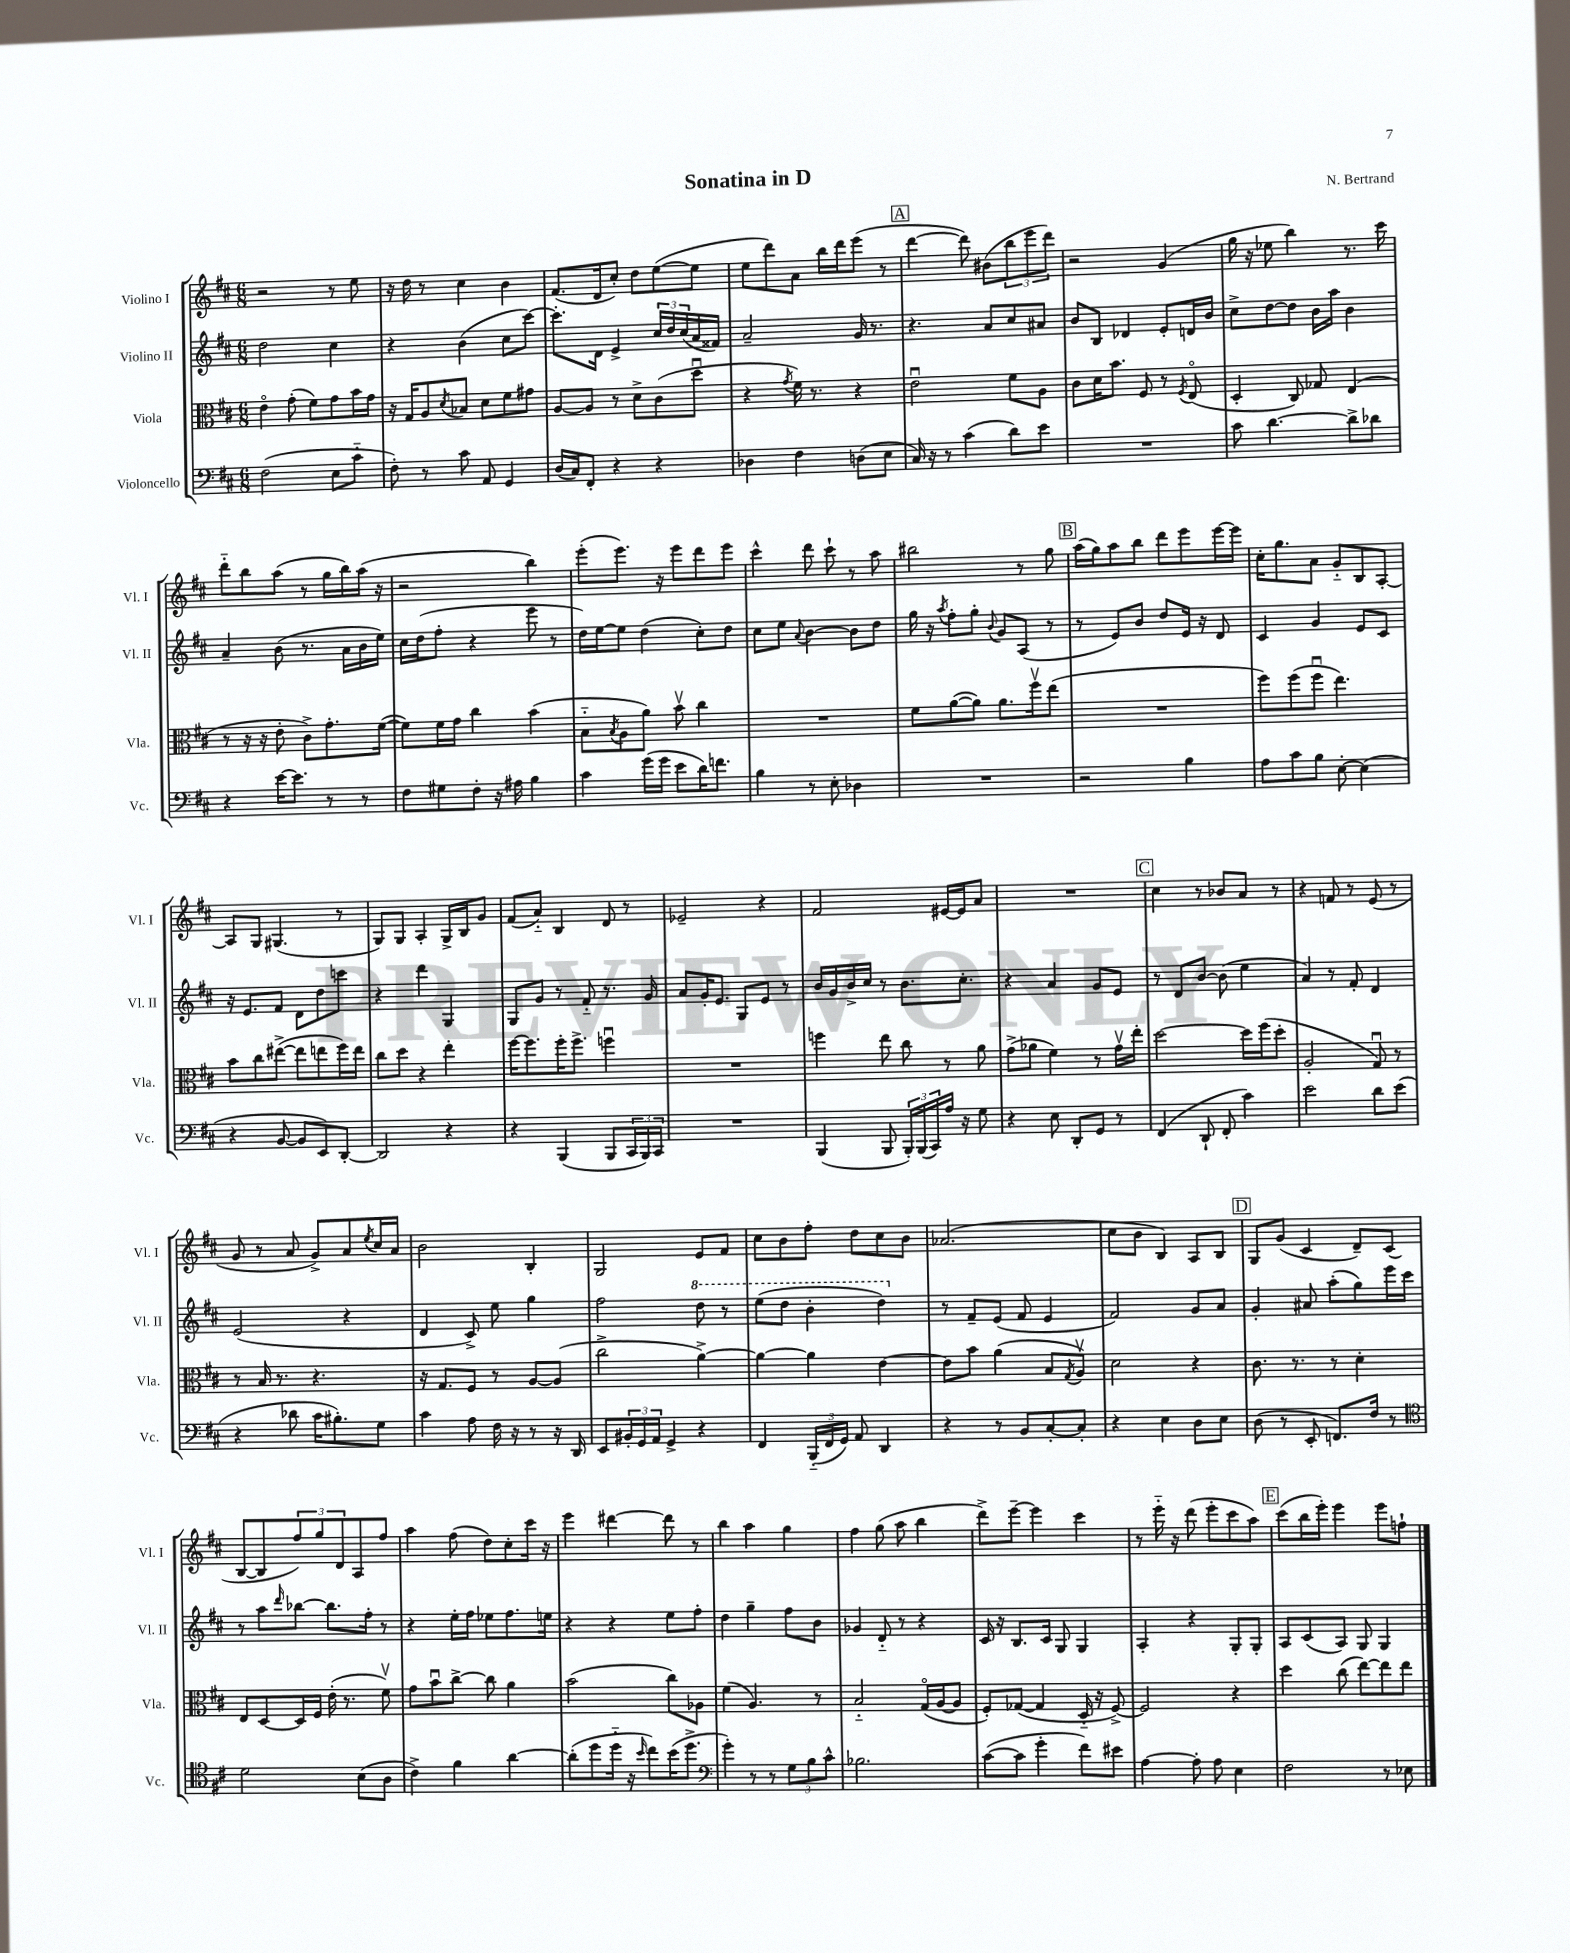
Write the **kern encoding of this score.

**kern	**kern	**kern	**kern
*staff4	*staff3	*staff2	*staff1
*clefF4	*clefC3	*clefG2	*clefG2
*k[f#c#]	*k[f#c#]	*k[f#c#]	*k[f#c#]
*M6/8	*M6/8	*M6/8	*M6/8
(2F#\	4eo\	2dd\	2r
.	(8g'\	.	.
.	8f#\L)	.	.
8E\L	8g\	4cc#\	8r
8c#'~\J	16b\L	.	8ee\
.	16g\JJ	.	.
=	=	=	=
8F#'\)	16r	4r	16r
.	16G/LK	.	16dd\
8r	8A/	.	8r
.	8qd/	.	.
8c#\	8B-/J	(4b\	4cc#\
8AA/	8d\L	.	.
4GG/	8f#\	8cc#\L	4b\
.	8g#\J	[8ccc#\J)	.
=	=	=	=
(16D/LL	[8A/L	8.ccc#'\]L	(8.f#/L
16C#/J)	.	.	.
8FF#'/J	8A/]J	.	.
.	.	16d\Jk	16d/k
4r	8r	4e^/	8cc#'/J)
.	8d^\L	.	8dd\L
4r	(8c#\	24cc#/LL	([8ee\
.	.	24dd/	.
.	.	(24cc#/	.
.	8ddu\J	16a/	8ee\]J
.	.	16f##/JJ)	.
=	=	=	=
4D-\	4r	2a~/	8ee\L
.	.	.	8ddd\)
.	8qg/	.	.
4F#\	16f#\)	.	8a\J
.	8.r	.	.
.	.	.	16bb\LL
.	.	.	16ddd\J
(8D\L	4r	16g/	(8eee\J
.	.	8.r	.
8E\J	.	.	8r
=	=	=	=
16C#/)	2eu\	4.r	[4ddd\
16r	.	.	.
8r	.	.	.
(4c#\	.	.	8ddd\])
.	.	8a/L	(8b#\L
8d\L)	8f#\L	8cc#/	12bb\
.	.	.	12eee\
8e\J	8A\J	8a#/J	.
.	.	.	12ddd\J)
=	=	=	=
2.r	8c#\L	8b/L	2r
.	16d\K	8B/J	.
.	8.b\J	.	.
.	.	4d-/	.
.	8F#/	.	.
.	8r	8e'/L	(4g/
.	8qF#/	.	.
.	(8Eo/	16d/L	.
.	.	16b/JJ	.
=	=	=	=
8c#\	4D'/	8cc#^\L	16gg\
.	.	.	16r
[4.d\	.	[8dd\	8ee-\
.	8C#/)	8dd\]J	4bb\)
.	8G-/	16b\LL	.
.	.	16aa\JJ	.
8d^\]L	(4E/	4b\	8.r
8d-\J	.	.	.
.	.	.	16ccc#\
=	=	=	=
4r	8r	4a~/	8ddd'~\L
.	16r	.	8bb\
.	16r	.	.
[16e\LK	8e'\	(8b\	(8aa\J
8.e\]J	.	.	.
.	8c#^\L)	8.r	8r
8r	8.g'\	.	16gg\LL
.	.	16a\LL	16bb\)
8r	.	16b\	(16aa\JJ
.	([16f#\Jk	16ee\JJ)	16r
=	=	=	=
8F#\L	8f#\]L)	16cc#\LL	2r
.	.	(16dd\J	.
8G#\	16f#\L	8ff#'\J	.
.	16g\JJ	.	.
8F#'\J	4cc#\	4r	.
16r	.	.	.
16A#\	.	.	.
4B\	(4b\	8eee\	4bb\)
.	.	8r	.
=	=	=	=
4c#\	8B'~\L	16dd\LL)	(8eee'\L
.	.	[16ee\J	.
.	8qB/	.	.
.	8A\	8ee\]J	8.eee\J)
(16g\LL	8a\J)	(4dd\	.
16g\JJ	.	.	16r
8e\L	8bv\	.	8eee\L
16d\K)	4cc#\	8cc#'\L)	8ddd\
8.f\J	.	.	.
.	.	8dd\J	8eee\J
=	=	=	=
4B\	2.r	8cc#\L	4ccc#^^\
.	.	8ee\J	.
.	.	8qqa/	.
8r	.	[4b\	8ddd\
8E'\	.	.	8ccc#`\
4D-\	.	8b\]L	8r
.	.	8dd\J	8aa\
=	=	=	=
2.r	8f#\L	16gg\	2bb#\
.	.	16r	.
.	.	8qaa/	.
.	([8a\	8ff#'\L	.
.	8a\]J)	8gg'\J	.
.	.	8qqb/	.
.	8.a\L	8g/L	.
.	.	(8A/J	8r
.	16ff#v\k	.	.
.	(8ee\J	8r	8gg\
=	=	=	=
2r	2.r	8r	(16aa\LL
.	.	.	16gg\J)
.	.	8e/L)	8aa\
.	.	8b/J	8bb\J
.	.	8dd/L	8ddd\L
4B\	.	16e/Jk	8eee\
.	.	16r	.
.	.	8d/	[16eee\L
.	.	.	16eee\]JJ
=	=	=	=
8A\L	8ff#\L)	4c#/	16cc#'\LK
.	.	.	8.gg\
8c#\	(8ff#\	.	.
8B\J	8ff#u\J	4g/	8a\J
[8E'\	4.ee\)	.	8g'~/L
(4E\]	.	8e/L	8B/
.	.	8c#/J	[8A'/J
=	=	=	=
4r	8b\L	16r	8A/]L
.	.	8.e/L	.
.	8cc#\	.	8G/J
[8BB/	([8ee#^\J	8f#/J	(4.G#/
8BB/]L	8ee#\]L	8d\L	.
8EE/)	8ee\	8dd\	.
[8DD'/J	16ff#\L)	8ccc\J	8r
.	16ee\JJ	.	.
=	=	=	=
2DD/]	8cc#\L	4r	8G/L)
.	8dd\J	.	8G/J
.	4r	4ddd\	4A'/
4r	4ee'\	4G/	16G^/LL
.	.	.	16B/J
.	.	.	8g/J
=	=	=	=
4r	[16ff#\LK	8G/L	(8f#/L
.	8.ff#\]	.	.
.	.	8g/J	8a'~/J)
(4BBB/	16ff#'\K	8r	4B/
.	8.ff#^\J	.	.
.	.	8f#'~/	.
8BBB/L	4ffu\	8.r	8d/
24CC#/L	.	.	8r
24BBB/)	.	.	.
.	.	16g/	.
24CC#/JJ	.	.	.
=	=	=	=
2.r	2.r	8a/L	2e-~/
.	.	16g'/K	.
.	.	8.e/J	.
.	.	8G/L	.
.	.	8e/J	4r
.	.	8r	.
=	=	=	=
(4BBB/	4ff\	16b/LL	2f#/
.	.	16g/	.
.	.	16b^/	.
.	.	16cc#/JJ	.
8BBB/	8ee\	8r	.
24BBB'/LL)	8cc#\	8.b\L	.
(24BBB/	.	.	.
24CC#/)	.	.	.
16A/JJ	8r	.	[16e#/LL
16r	.	8.cc#'\J	16e#/]J
8G\	8a\	.	8a/J
=	=	=	=
4r	(8g^\L	4r	2.r
.	8a-\J	.	.
8E\	4f#\)	4a/	.
8DD'/L	.	.	.
8GG/J	8r	8g/L	.
8r	16gv\LL	8e/J	.
.	16ee'\JJ	.	.
=	=	=	=
(4FF#/	[2dd\	8r	4cc#\
.	.	8d/L	.
8DD`/	.	[8b/J	8r
8FF#'/	.	(8b\]	8b-/L
4c#\)	16dd\]LL	4ee\	8a/J
.	(16ff#\J	.	.
.	8dd'\J	.	8r
=	=	=	=
2e\	2A'/	4a/)	4r
.	.	8r	8f/
.	.	8f#'/	8r
8d\L	8Gu/)	4d/	(8e/
(8e\J	8r	.	8r
=	=	=	=
4r	8r	(2e/	8g/
.	16B/	.	8r
.	8.r	.	.
8d-\	.	.	8a/
16c#\LK	4.r	.	8g^/L)
8.B#'\)	.	.	.
.	.	4r	8a/
.	.	.	8qee/
8G\J	.	.	16cc#/L
.	.	.	16a/JJ
=	=	=	=
4c#\	16r	4d/	2b\
.	8.G/L	.	.
8A\	8F#/J	8c#^/)	.
16F#\	8r	8ee\	.
16r	.	.	.
8r	[8A/L	4gg\	4B'/
16r	(8A/]J	.	.
16DD/	.	.	.
=	=	=	=
8EE/L	2cc#^\	2ff#\	2G/
24BB#'/L	.	.	.
24GG/	.	.	.
24AA/JJ	.	.	.
4GG^/	.	.	.
4r	[4a^\)	8ddd\	8e/L
.	.	8r	8f#/J
=	=	=	=
4FF#/	4a\_	(8eee\L	8cc#\L
.	.	8ddd\J	8b\
(24BBB'~/LL	4a\]	4bb'\	8ff#'\J
24FF#/	.	.	.
24GG/JJ)	.	.	.
8AA/	.	.	8dd\L
4DD/	[4e\	4ddd\)	8cc#\
.	.	.	8b\J
=	=	=	=
4r	8e\]L	8r	(2.a-/
.	8b\J	8f#~/L	.
8r	(4a\	(8e/J	.
8BB/L	.	8f#/	.
[8C#'/	8B/L	4e/	.
.	8qG/	.	.
8C#'/]J	8Av/J)	.	.
=	=	=	=
4r	2d\	2f#/)	8cc#\L
.	.	.	8b\J
4E\	.	.	4B/)
8D\L	4r	8g/L	8A/L
8E\J	.	8a/J	8B/J
=	=	=	=
(8D\	8.c#\	4g'/	8G/L
8r	.	.	(8g/J
.	8.r	.	.
8EE'/	.	8a#/	4c#/
8.FF/L)	8r	(8aa'\L	.
.	4d'\	8gg\)	8d~/L)
16F#/Jk	.	.	.
8r	.	16eee\L	(8c#/J
.	.	16ccc#\JJ	.
=	=	=	=
*clefC4	*	*	*
2d\	8E/L	8r	[8B/L
.	[8D/	8aa\L	8B/]
.	.	16qqddd/	.
.	16D/]L	[8bb-\J	12ff#/)
.	16F#/JJ	.	.
.	.	.	12gg/
.	(16e'\	8.bb-\]L	.
.	.	.	12d/
.	8.r	.	.
(8B\L	.	.	8A/
.	.	16ff#'\Jk	.
8A\J	8f#v\)	8r	8ff#/J
=	=	=	=
4c#^\)	8g\L	4r	4aa\
.	8bu\	.	.
4f#\	[8cc#^\J	16ee'\LL	(8ff#\
.	.	16ff#\JJ	.
.	8cc#\]	8ee-\L	8dd\L)
[4a\	4a\	8.ff#\	8cc#'\
.	.	.	16ccc#\Jk
.	.	16ee\Jk	16r
=	=	=	=
(8a'\]L	(2b\	4r	4eee\
8dd\	.	.	.
16dd'~\Jk	.	4r	[4ddd#\
16r	.	.	.
16qqb/	.	.	.
8cc#\L)	.	.	.
(16b\K	8cc#\L)	8ee\L	8ddd#\]
8.dd^\J	.	.	.
.	8A-\J	8ff#'\J	8r
=	=	=	=
*clefF4	*	*	*
4g'\)	(4f#\	4dd\	4bb\
8r	4.A/)	4gg~\	4aa\
8r	.	.	.
12G\L	.	8ff#\L	4gg\
12B\	.	.	.
.	8r	8b\J	.
12c#^^\J	.	.	.
=	=	=	=
2.B-\	2B'~/	4g-/	4ff#\
.	.	8d'~/	(8gg\
.	.	8r	8aa\
.	(16Go/LL	4r	4bb\
.	[16A/J	.	.
.	8A/]J	.	.
=	=	=	=
([8c#\L	8F#'/L)	16c#/	8ddd^\L)
.	.	16r	.
8c#\]J	([8G-/J	8.B/L	[8eee~\J
4g'\	4G-/]	.	4eee\]
.	.	16c#/Jk	.
.	.	8G/	.
8f#\L)	16D'~/	4G/	4ccc#\
.	16r	.	.
8e#\J	[8F#^/)	.	.
=	=	=	=
[4A\	2F#/]	4A'/	8r
.	.	.	16eee'~\
.	.	.	16r
8A'\]	.	4r	(8ddd\
8A\	.	.	8eee'\L
4E\	4r	8G'/L	8ccc#\
.	.	8G'/J	8aa\J)
=	=	=	=
2F#\	4dd\	8A/L	(8ccc#\L
.	.	(8c#/	16bb\L
.	.	.	16eee'\JJ)
.	(8cc#\	8A/J)	4eee\
.	[8ee\L)	8G/	.
8r	8ee\]	4G/	8eee\L
8E-\	8ee\J	.	8ff`\J
==	==	==	==
*-	*-	*-	*-
